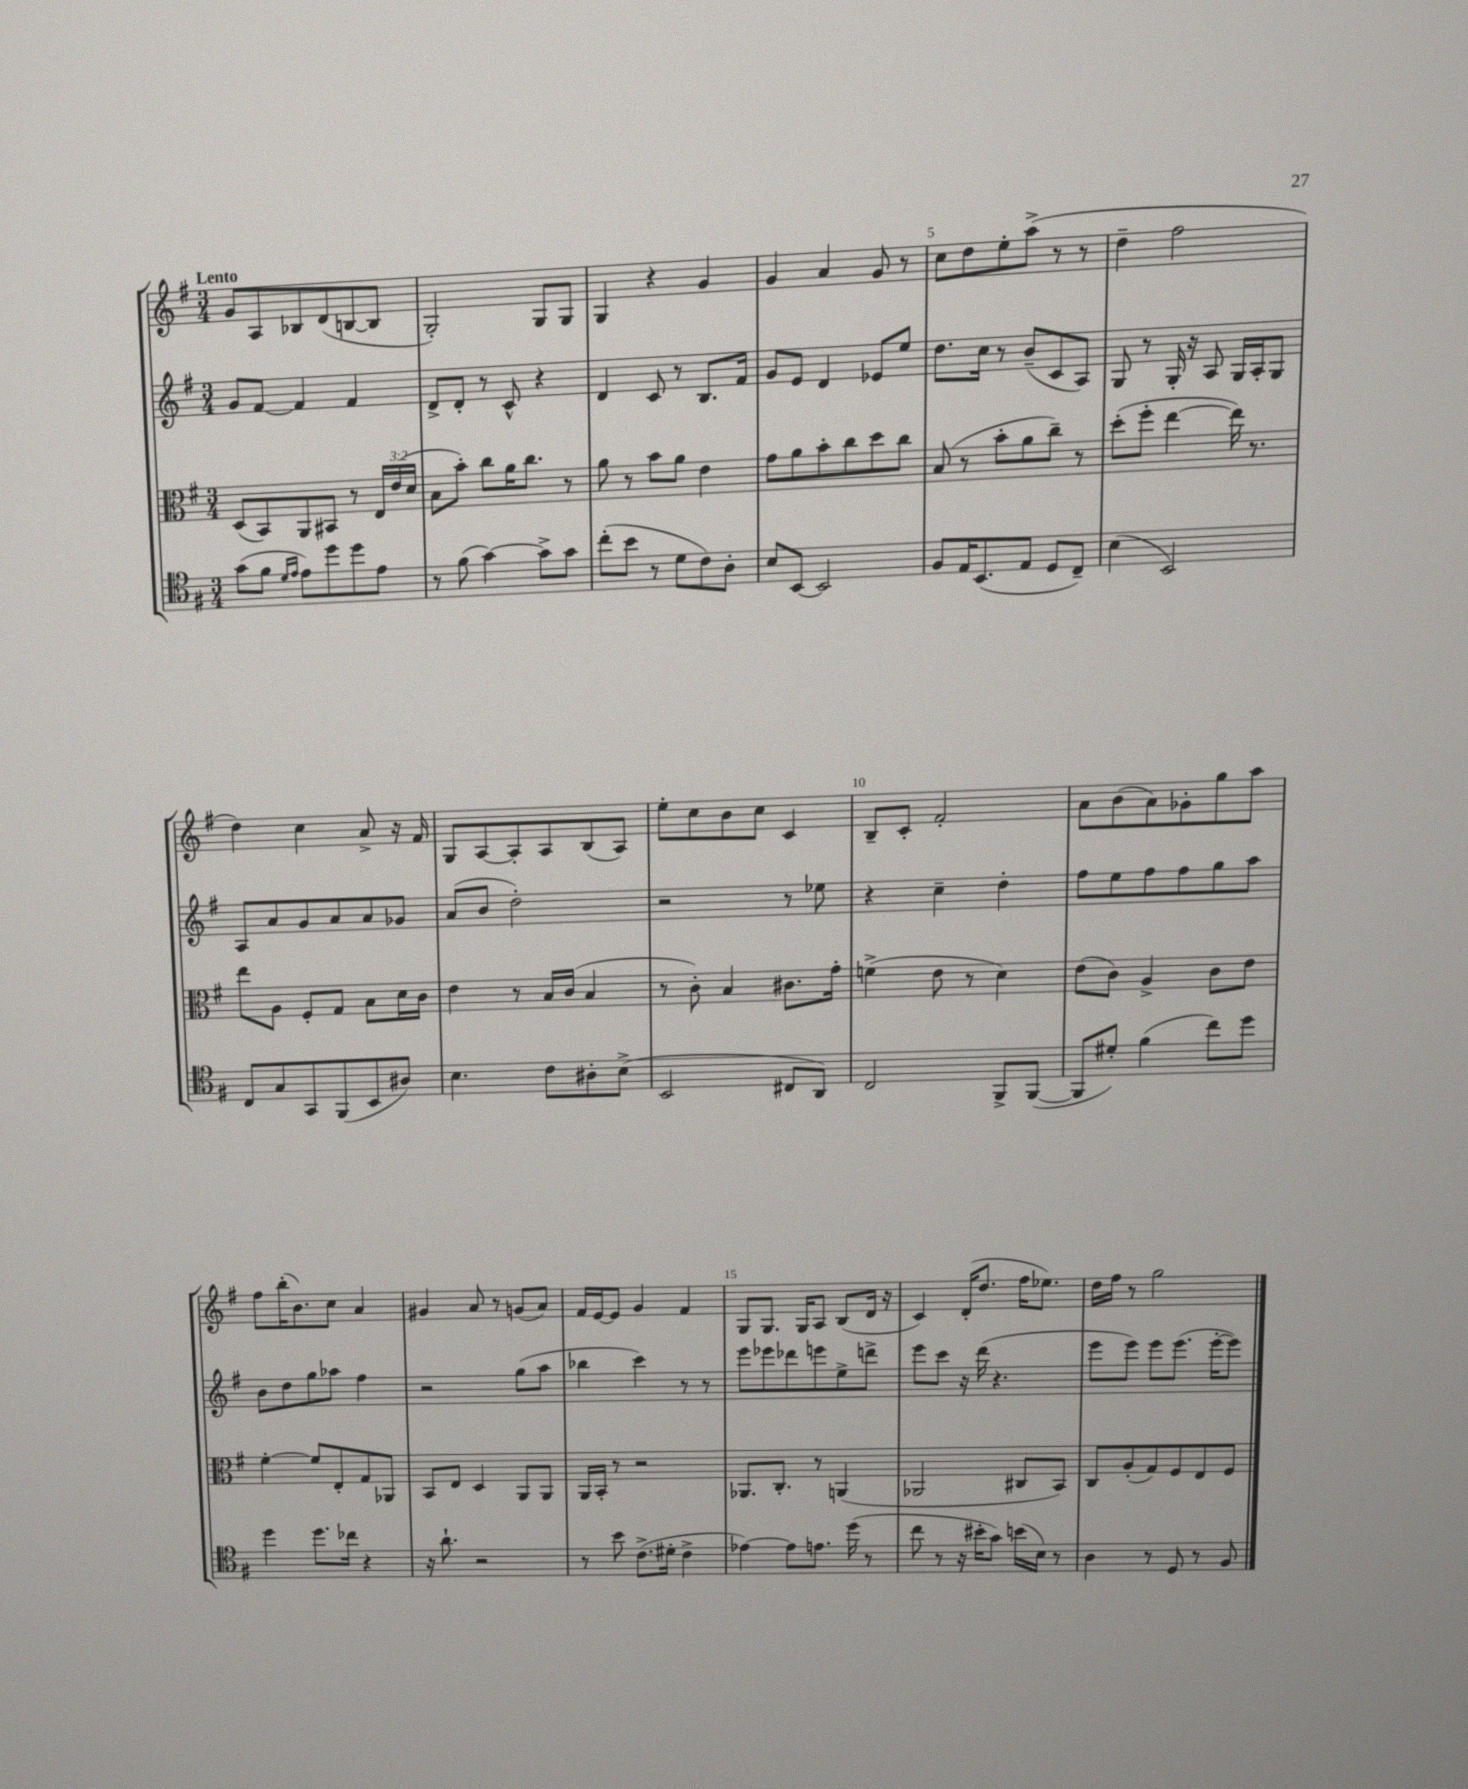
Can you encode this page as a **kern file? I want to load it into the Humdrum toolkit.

**kern	**kern	**kern	**kern
*part4	*part3	*part2	*part1
*staff4	*staff3	*staff2	*staff1
*clefC4	*clefC3	*clefG2	*clefG2
*k[f#]	*k[f#]	*k[f#]	*k[f#]
*M3/4	*M3/4	*M3/4	*M3/4
=1	=1	=1	=1
!	!	!	!LO:TX:a:B:t=Lento
(8g\L	(8D/L	8g/L	8g/L
8f#\J	8BB/)	[8f#/J	8A/
16qqd/LL	.	.	.
16qqe/JJ	.	.	.
8e\L)	8AA/	4f#/]	8B-X/
8dd\	8BB#X/J	.	(8d/
8dd\	8r	4f#/	[8Bn/
8e\J	24E/LL	.	8B/J]
.	(24e/	.	.
.	24d/JJ	.	.
=2	=2	=2	=2
8r	8B\L	8d^/L	2G'/)
(8f#\	8b'\J)	8d'/J	.
[4g\)	8cc\L	8r	.
.	16a\K	8c^^/	.
.	8.cc\J	.	.
8g^\L]	.	4r	8G/L
8g\J	8r	.	8G/J
=3	=3	=3	=3
(8cc'\L	8a\	4d/	4G/
8b\J	8r	.	.
8r	8b\L	8c/	4r
8d\L	8a\J	8r	.
8c\)	4e\	8.B/L	4g/
8A'\J	.	.	.
.	.	16f#/Jk	.
=4	=4	=4	=4
8B/L	8g\L	8g/L	4g/
[8BB/J	8a\	8e/J	.
2BB/]	8b'\	4d/	4a/
.	8cc\	.	.
.	8dd\	8e-X/L	8g/
.	8cc\J	8ee/J	8r
=5	=5	=5	=5
8F#/L	(8B/	8.dd\L	8cc\L
16E/K	8r	.	8dd\
(8.BB/	.	16cc\Jk	.
.	8b'\L	8r	8ee'\
8E/J	8a\	(8b~/L	(8aa^\J
8D/L	8cc~\J)	8c/	8r
8C~/J)	8r	8A/J)	8r
=6	=6	=6	=6
(4B\	(8dd'\L	8G/	4dd~\
.	8ff#'\J	8r	.
2BB/)	[4ee\	16G'/	2ff#\
.	.	16r	.
.	.	8A/	.
.	16ee\])	16G/LL	.
.	8.r	16A'/J	.
.	.	8G/J	.
!!LO:LB:g=z
=7	=7	=7	=7
8C/L	8ee\L	8A/L	4dd\)
8G/	8A\J	8a/	.
8GG/	8F#'/L	8g/	4cc\
(8FF#/	8G/J	8a/	.
8BB/	8B\L	8a/	8a^/
8A#X/J)	16d\L	8g-X/J	16r
.	16c\JJ	.	16f#/
=8	=8	=8	=8
4.B\	4e\	(8a/L	8G/L
.	.	8b/J	[8A/
.	8r	2dd'\)	8A'/]
8c\L	16B/LL	.	8A/
.	(16c/JJ	.	.
8A#X'\	4B/	.	(8B/
(8B^\J	.	.	8A/J)
=9	=9	=9	=9
2BB/	8r	2r	8ee'\L
.	8c'\)	.	8cc\
.	4B/	.	8b\
.	.	.	8cc\J
8C#X/L	8.c#X\L	8r	4c/
8AA/J)	.	8ee-X\	.
.	16g'\Jk	.	.
=10	=10	=10	=10
2C/	(4fn^\	4r	8B~/L
.	.	.	8c'/J
.	8e\	4cc~\	2f#'/
.	8r	.	.
8FF#^/L	4d\)	4dd'\	.
([8FF#/J	.	.	.
=11	=11	=11	=11
8FF#/L]	(8e\L	8ff#\L	8a\L
8d#X'/J)	8c\J)	8ee\	(8b\
(4f#\	4A^/	8ff#\	8a\)
.	.	8ff#\	8g-X'\
8cc\L)	8c\L	8gg\	8gg\
8dd\J	8e\J	8aa\J	8aa\J
!!LO:LB:g=z
=12	=12	=12	=12
4dd\	[4f#'\	8b\L	8ff#\L
.	.	8dd\	(16bb'\K
.	.	.	8.b\)
8.dd\L	8f#/L]	8gg\	.
.	8E'/	8aa-X\J	8cc\J
16cc-X\Jk	.	.	.
4r	8G/	4ff#\	4a/
.	8AA-X/J	.	.
=13	=13	=13	=13
16r	8BB/L	2r	4g#X/
8.a`\	.	.	.
.	8E/J	.	.
2r	4D/	.	8a/
.	.	.	8r
.	8AA/L	(8gg\L	(8gn/L
.	8AA/J	8aa\J	8a/J)
=14	=14	=14	=14
8r	16AA/LL	4bb-X\	16f#/LL
.	16BB'/JJ	.	[16e/J
8b\	8r	.	8e/J]
(8.c^\L	2r	4ccc\)	4g/
16d#X'\Jk	.	.	.
4c^\	.	8r	4f#/
.	.	8r	.
=15	=15	=15	=15
[4e-X\)	8.AA-X/L	8eee\L	8G/L
.	.	8eee-X\	8.G/J
.	8.C'/J	.	.
8e-\L]	.	8ddd-X\	.
.	.	.	16G/KL
8.en\J	8r	8eeen\	8A/J
.	(4AAn/	8ee^\	(8B/L
(16dd\	.	.	.
8r	.	8dddn^\J	16d/Jk
.	.	.	16r
=16	=16	=16	=16
8cc\	2AA-X/	8eee\L	4c/)
8r	.	8ccc\J	.
16r	.	16r	(16d'/KL
16b#X'\KL	.	(16ddd\	8.dd/J
8g\J)	.	4.r	.
(16bn\LL	8C#X/L	.	16ff#\KL
16B\JJ)	.	.	8.ee-X\J)
8r	8BB/J)	.	.
=17	=17	=17	=17
4A\	8C/L	8eee\L	16dd\LL
.	.	.	16ff#\JJ
.	(8A'/	8eee\J)	8r
8r	8G/)	8eee\L	2gg\
8D/	8F#/	(8.eee\J	.
8r	8E/	.	.
.	.	[16eee'\KL	.
8F#/	8F#/J	8eee\J])	.
==	==	==	==
*-	*-	*-	*-
